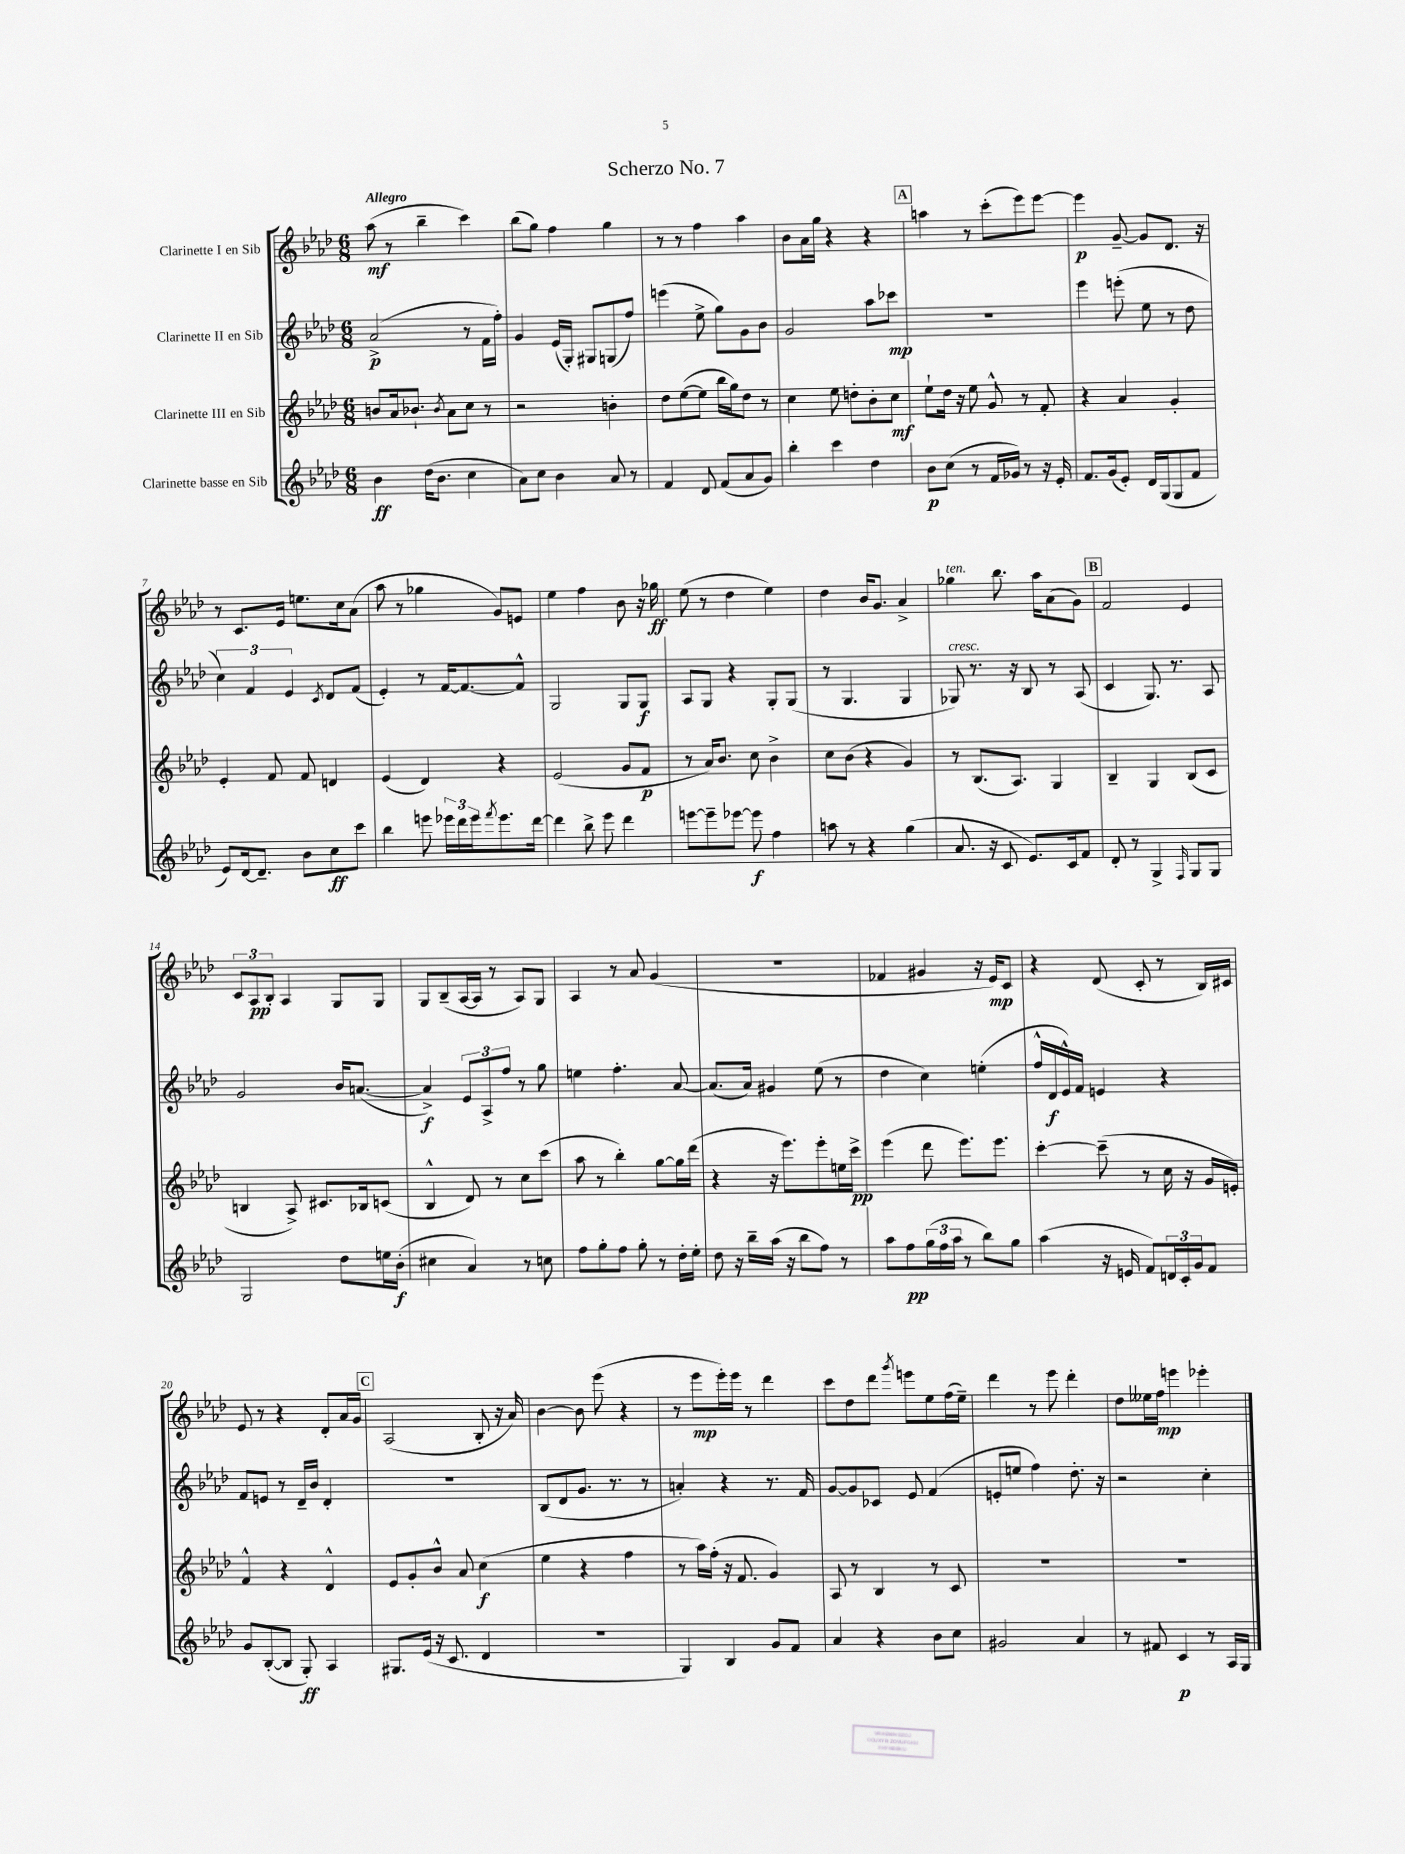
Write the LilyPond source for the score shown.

\header { title = "Scherzo No. 7" }
<<
\new StaffGroup <<
\new Staff = "s0" \with { instrumentName = "Clarinette I en Sib" } {
    \clef treble \key aes \major \numericTimeSignature \time 6/8 \tempo "Allegro"
    aes''8\mf( r8 bes''4-- c'''4) |
    bes''8( g''8) f''4 g''4 |
    r8 r8 f''4 aes''4 |
    bes'8 aes'16 g''16 r4 r4 |
    \mark \markup { \box "A" } a''4 r8 c'''8-.( ees'''8) ees'''8~ |
    ees'''4\p g'8~-- g'8 des'8. r16 |
    r8 c'8. ees'16 e''8. c''16 aes'8( |
    aes''8 r8 ges''4 g'8) e'8 |
    ees''4 f''4 bes'8 r16 ges''16\ff |
    ees''8( r8 des''4 ees''4) |
    des''4 bes'16 g'8. aes'4-> |
    ges''4^\markup { \italic "ten." } bes''8. aes''16 aes'8( g'8) |
    \mark \markup { \box "B" } f'2 ees'4 |
    \tuplet 3/2 { c'8 aes8\pp bes8-. } aes4 g8 g8 |
    g8 bes8--( aes16~ aes16 r8 aes8) g8 |
    aes4 r8 aes'8 g'4( |
    R2. |
    fes'4 gis'4 r16 ees'16\mp) c'8 |
    r4 des'8( c'8-. r8 bes16) cis'16 |
    ees'8 r8 r4 des'8-. aes'16 g'16 |
    \mark \markup { \box "C" } aes2( bes8-. r16 aes'16) |
    bes'4~ bes'8 ees'''8( r4 |
    r8 ees'''8\mp ees'''16-.) ees'''16 r8 des'''4 |
    c'''8 des''8 des'''8 \acciaccatura { g'''8 } e'''8 ees''8 f''16( ees''16--) |
    des'''4 r8 ees'''8 des'''4-. |
    des''8 eeses''16 f''16\mp e'''4 ees'''4-. \bar "|." |
}
\new Staff = "s1" \with { instrumentName = "Clarinette II en Sib" } {
    \clef treble \key aes \major \numericTimeSignature \time 6/8
    aes'2->\p( r8 f'16 f''16-.) |
    g'4 ees'16( g16-.) gis8 g8( f''8) |
    e'''4( ees''8-> g''8) g'8 bes'8 |
    g'2 aes''8 ces'''8\mp |
    \mark \markup { \box "A" } R2. |
    ees'''4 e'''8-.( ees''8 r8 des''8 |
    \tuplet 3/2 { c''4) f'4 ees'4 } \acciaccatura { c'8 } des'8 f'8( |
    ees'4-.) r8 f'16~ f'8.~ f'8-^ |
    g2 g8 g8\f |
    aes8 g8 r4 g8-. g8( |
    r8 g4. g4 |
    ges8^\markup { \italic "cresc." }) r8. r16 bes8 r8 aes8( |
    \mark \markup { \box "B" } c'4 g8.) r8. aes8 |
    g'2 bes'16 a'8.~( |
    a'4->\f) \tuplet 3/2 { ees'8 aes8-> f''8 } r8 g''8 |
    e''4 f''4.-. aes'8~ |
    aes'8.( aes'16) gis'4 ees''8( r8 |
    des''4 c''4) e''4-.( |
    f''16-^ des'16\f ees'16-^) f'16 e'4 r4 |
    f'8 e'8 r8 des'16-- bes'16 des'4-. |
    \mark \markup { \box "C" } R2. |
    bes8( des'8 g'8. r8. r8 |
    a'4-.) r4 r8. f'16 |
    g'8~ g'8 ces'8 ees'8 f'4( |
    e'8-. e''8 f''4) des''8.-. r16 |
    r2 c''4-. \bar "|." |
}
\new Staff = "s2" \with { instrumentName = "Clarinette III en Sib" } {
    \clef treble \key aes \major \numericTimeSignature \time 6/8
    b'8 aes'16 bes'8.-! \acciaccatura { bes'8 } aes'8 c''8 r8 |
    r2 b'4-. |
    des''8 ees''8~( ees''8 bes''16 g''16) des''8 r8 |
    c''4 ees''8 d''8-. bes'8-. c''8\mf |
    \mark \markup { \box "A" } ees''8-! des''16 r16 ees''8 g'8-^ r8 f'8-. |
    r4 aes'4 g'4-. |
    ees'4-. f'8 f'8 d'4 |
    ees'4( des'4) r4 |
    ees'2( g'8 f'8\p |
    r8 aes'16) bes'8. c''8 bes'4-> |
    c''8 bes'8( r4 g'4) |
    r8 bes8.( aes8.) g4 |
    \mark \markup { \box "B" } bes4-- g4 bes8( c'8 |
    b4 aes8->) cis'8. bes16 c'8( |
    bes4-^ des'8) r8 c''8 c'''8( |
    aes''8 r8 bes''4-.) g''8~ g''16 des'''16( |
    r4 r16 ees'''8.) ees'''8-. e''16 c'''16->\pp |
    ees'''4( des'''8 ees'''8.) ees'''8. |
    c'''4~-. c'''8--( r8 c''16 r16 g'16 e'16-.) |
    f'4-^ r4 des'4-^ |
    \mark \markup { \box "C" } ees'8 g'8-. bes'8-^ aes'8 c''4\f( |
    ees''4 r4 f''4 |
    r8 aes''16) f''16-.( r16 f'8. g'4) |
    aes8 r8 bes4 r8 c'8 |
    R2. |
    R2. \bar "|." |
}
\new Staff = "s3" \with { instrumentName = "Clarinette basse en Sib" } {
    \clef treble \key aes \major \numericTimeSignature \time 6/8
    bes'4\ff des''16( bes'8. c''4 |
    aes'8) c''8 bes'4 aes'8 r8 |
    f'4 des'8 f'8( aes'8 g'8) |
    bes''4-. c'''4 des''4 |
    \mark \markup { \box "A" } bes'8\p c''8( r8 f'16 ges'16) r8 r16 ees'16-. |
    f'8. g'16( ees'8-.) des'16 g16( g8 f'8 |
    ees'8) des'16~ des'8.-- bes'8 c''8\ff c'''8 |
    bes''4 e'''8 \tuplet 3/2 { ees'''16 des'''16 ees'''16 } \acciaccatura { f'''8 } ees'''8. des'''16~ |
    des'''4 bes''8-> ees'''8 des'''4 |
    e'''8~ e'''8-- ees'''8~ ees'''8\f f''4 |
    a''8 r8 r4 g''4( |
    aes'8. r16 c'8 ees'8.) c'16 f'8 |
    \mark \markup { \box "B" } des'8-. r8 g4-> \grace { f16 } g8 g8 |
    g2 des''8 e''16 bes'16-.\f( |
    cis''4 aes'4) r8 c''8 |
    f''8 g''8-. f''8 g''8-. r8 des''16-. ees''16-. |
    des''8 r16 bes''16-- aes''16( r16 bes''8 f''8) r8 |
    aes''8 f''8\pp \tuplet 3/2 { g''16( f''16 aes''16 } r8 bes''8) g''8 |
    aes''4( r16 e'16 f'8) \tuplet 3/2 { d'16 c'16-. g'16 } f'8 |
    g'8 bes8~-.( bes8 g8-.\ff) aes4 |
    \mark \markup { \box "C" } gis8. ees'16( r16 c'8. des'4 |
    R2. |
    g4) bes4 g'8 f'8 |
    aes'4 r4 bes'8 c''8 |
    gis'2 aes'4 |
    r8 fis'8 c'4\p r8 aes16 g16 \bar "|." |
}
>>
>>
